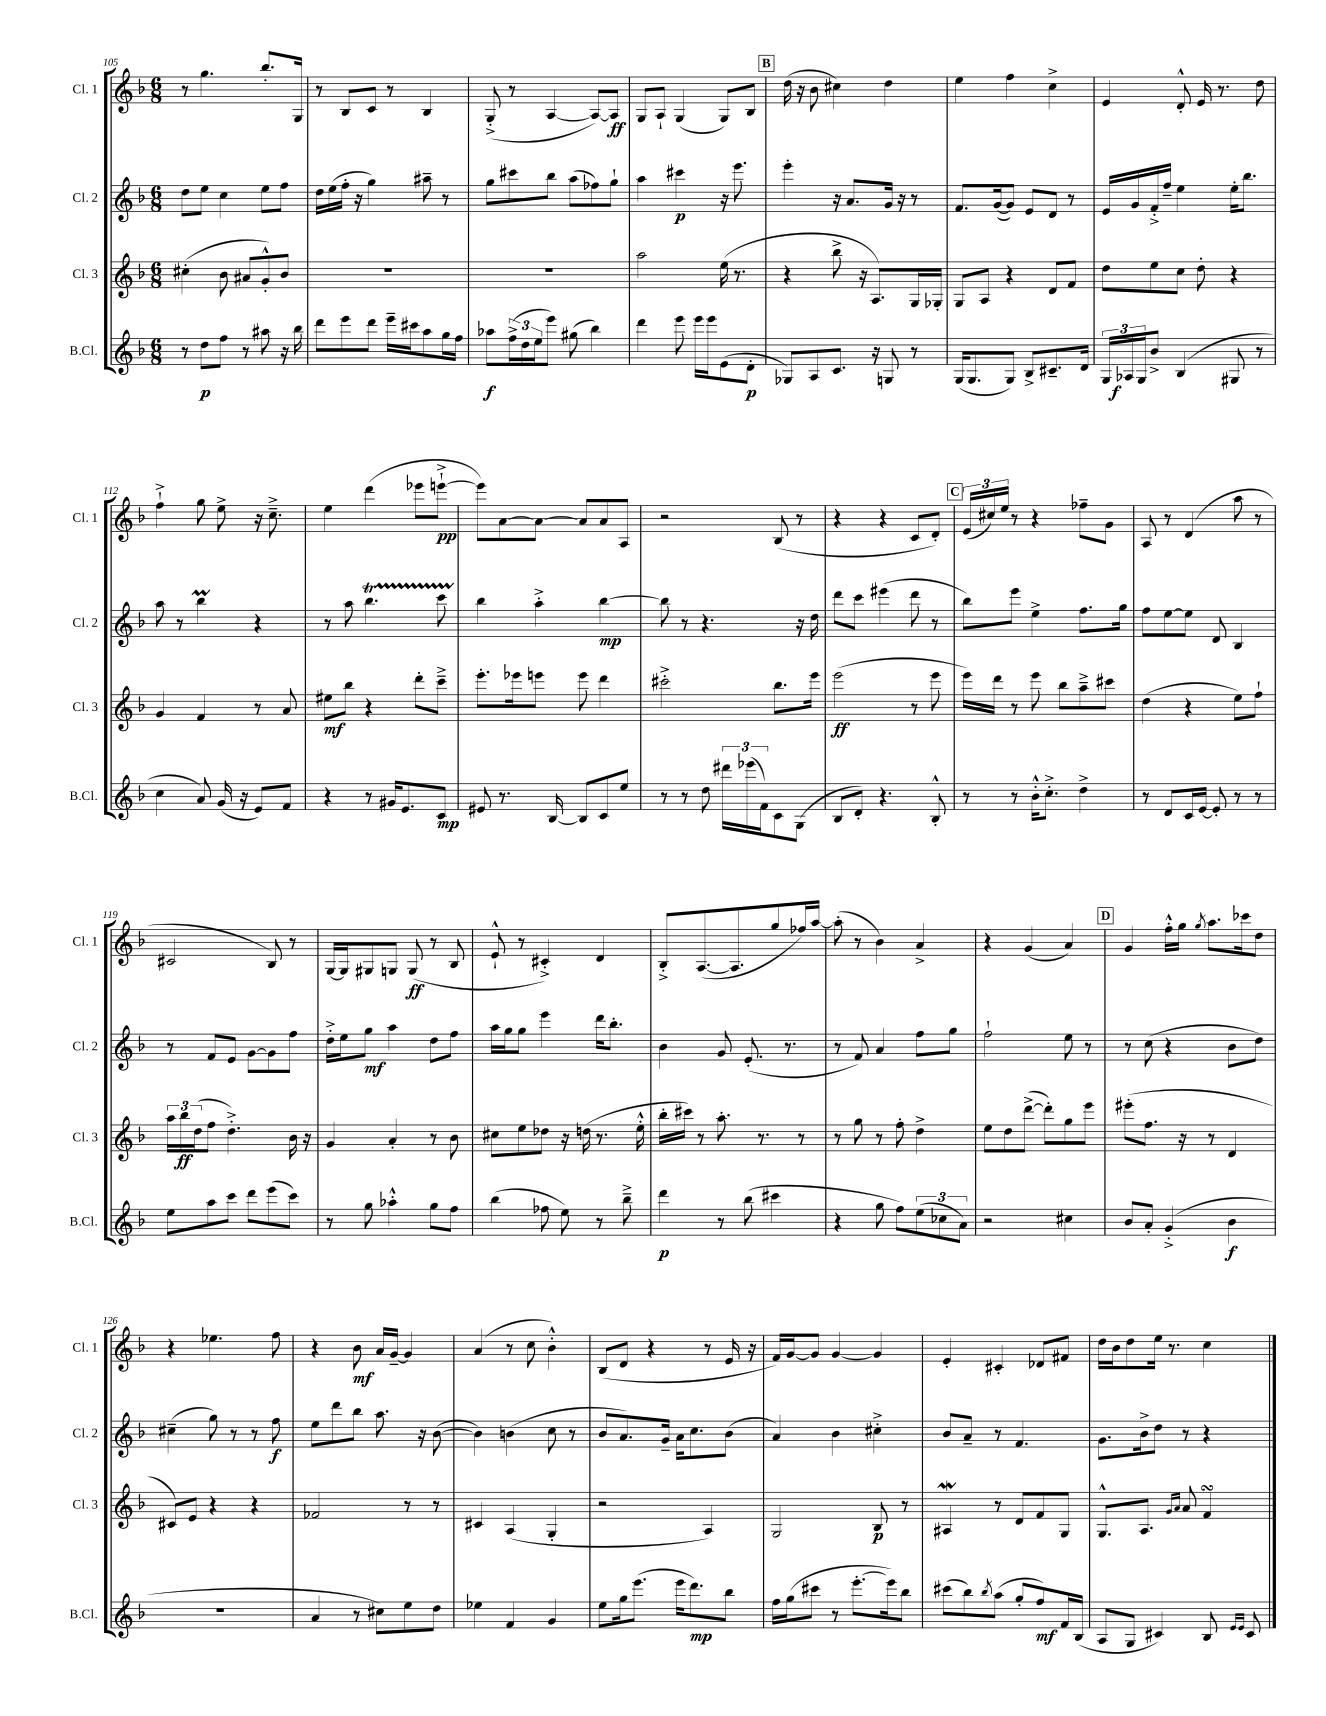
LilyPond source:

<<
\new StaffGroup <<
\new Staff = "s0" \with { instrumentName = "Cl. 1" shortInstrumentName = "Cl. 1" } {
    \clef treble \key f \major \numericTimeSignature \time 6/8
    r8 g''4. bes''8.-. g16 |
    r8 bes8 c'8 r8 bes4 |
    g8-.->( r8 a4~ a8~) a8\ff |
    g8 a8-! g4( g8) bes8 |
    \mark \markup { \box "B" } d''16( r16 bes'8 cis''4) d''4 |
    e''4 f''4 c''4-> |
    e'4 d'8-.-^ e'16 r8. d''8 |
    f''4-!-> g''8 e''8-> r16 c''8.---> |
    e''4 d'''4( ees'''8 e'''8~-!->\pp |
    e'''8) a'8~ a'8~ a'8 a'8 a8 |
    r2 bes8( r8 |
    r4 r4 c'8 d'8-.) |
    \mark \markup { \box "C" } \tuplet 3/2 { e'16( cis''16) e''16 } r8 r4 fes''8-- g'8 |
    a8 r8 d'4( a''8 r8 |
    cis'2 bes8) r8 |
    g16~ g16 gis8 g8 g8\ff( r8 bes8 |
    e'8-!-^ r8 cis'4-.->) d'4 |
    bes8-.-> a8.~( a8. g''8 fes''16) a''16~ |
    a''8-.( r8 bes'4) a'4-> |
    r4 g'4( a'4) |
    \mark \markup { \box "D" } g'4 f''16-.-^ g''16 \acciaccatura { g''8 } a''8. ces'''16 d''8 |
    r4 ees''4. f''8 |
    r4 bes'8\mf a'16 g'16~-- g'4 |
    a'4( r8 c''8 bes'4-.-^) |
    bes8( d'8 r4 r8 e'16 r16 |
    f'16) g'16~ g'8 g'4~ g'4 |
    e'4-. cis'4-. des'8 fis'8 |
    d''16 bes'16 d''8 e''16 r8. c''4 \bar "|." |
}
\new Staff = "s1" \with { instrumentName = "Cl. 2" shortInstrumentName = "Cl. 2" } {
    \clef treble \key f \major \numericTimeSignature \time 6/8
    d''8 e''8 c''4 e''8 f''8 |
    d''16 e''16( f''16-. r16 g''4) ais''8-- r8 |
    g''8 cis'''8 bes''8 a''8( fes''8) g''8-! |
    a''4 cis'''4\p r16 e'''8. |
    \mark \markup { \box "B" } e'''4-. r16 a'8. g'16 r16 r8 |
    f'8. g'16~( g'8) e'8 d'8 r8 |
    e'16 g'16 f'16-.-> f''16-- e''4 e''16-. bes''8. |
    a''8 r8 bes''4\prall r4 |
    r8 a''8 bes''4.\startTrillSpan c'''8 |
    bes''4\stopTrillSpan a''4-.-> bes''4~\mp |
    bes''8 r8 r4. r16 d''16 |
    d'''8 c'''8 eis'''4( d'''8 r8 |
    \mark \markup { \box "C" } bes''8) e'''8 e''4-> f''8. g''16 |
    f''8 e''8~ e''8 d'8 bes4 |
    r8 f'8 e'8 g'8~ g'8 f''8 |
    d''16-.-> e''16 g''8\mf a''4 d''8 f''8 |
    a''16 g''16 g''8 e'''4 d'''16 bes''8.-. |
    bes'4 g'8 e'8.-.( r8. |
    r8 f'8) a'4 f''8 g''8 |
    f''2-! e''8 r8 |
    \mark \markup { \box "D" } r8 c''8( r4 bes'8 d''8) |
    cis''4--( g''8) r8 r8 f''8\f |
    e''8 d'''8 bes''8 a''8. r16 bes'8~( |
    bes'4) b'4( c''8 r8 |
    bes'8 a'8.) g'16-- a'16 c''8. bes'8( |
    a'4) bes'4 cis''4-.-> |
    bes'8 a'8-- r8 f'4. |
    g'8. bes'16-> d''8 r8 r4 \bar "|." |
}
\new Staff = "s2" \with { instrumentName = "Cl. 3" shortInstrumentName = "Cl. 3" } {
    \clef treble \key f \major \numericTimeSignature \time 6/8
    cis''4-.( bes'8 ais'8 g'8-.-^) bes'8 |
    R2. |
    R2. |
    a''2 e''16( r8. |
    \mark \markup { \box "B" } r4 bes''8-> r16 a8.) g16 ges16-. |
    g8 a8 r4 d'8 f'8 |
    d''8 e''8 c''8 d''8-. r4 |
    g'4 f'4 r8 a'8 |
    eis''8\mf bes''8 r4 d'''8-. c'''8---> |
    e'''8.-. ees'''16 e'''8 e'''8 d'''4 |
    cis'''2-.-> bes''8. e'''16 |
    e'''2\ff( r8 e'''8 |
    \mark \markup { \box "C" } e'''16) d'''16 r8 e'''8 bes''8 a''8---> cis'''8 |
    d''4( r4 e''8) f''8-! |
    \tuplet 3/2 { a''16 bes''16\ff d''16( } f''8 d''4.-.->) bes'16 r16 |
    g'4 a'4-. r8 bes'8 |
    cis''8 e''8 des''8 r16 d''16( r8. e''16-.-^ |
    bes''16-. cis'''16) r8 a''8.-. r8. r8 |
    r8 g''8 r8 f''8-. d''4-> |
    e''8 d''8 d'''8~->( d'''8-.) g''8 e'''8 |
    \mark \markup { \box "D" } eis'''8-.( f''8. r16 r8 d'4 |
    cis'8) e'8 r4 r4 |
    fes'2 r8 r8 |
    cis'4 a4( g4-. |
    r2 a4) |
    g2 bes8\p r8 |
    ais4\mordent r8 d'8 f'8 g8 |
    g8.-^ a8. \grace { g'16 a'16 } a'8 f'4\turn \bar "|." |
}
\new Staff = "s3" \with { instrumentName = "B.Cl." shortInstrumentName = "B.Cl." } {
    \clef treble \key f \major \numericTimeSignature \time 6/8
    r8 d''8\p f''8 r8 ais''8 r16 bes''16 |
    d'''8 e'''8 d'''8 e'''16-- cis'''16 a''8 g''16 f''16 |
    aes''8\f \tuplet 3/2 { f''16->( d''16 e''16 } e'''8) gis''8( bes''4) |
    d'''4 e'''8 e'''16 e'''16 e'8( d'8-.\p |
    \mark \markup { \box "B" } ges8) a8 c'8. r16 g8 r8 |
    g16( g8. g8) bes8-> cis'8.-- d'16 |
    \tuplet 3/2 { g16 aes16\f g16 } bes'8-> bes4( gis8 r8 |
    c''4 a'8) g'16( r16 e'8) f'8 |
    r4 r8 gis'16 e'8. c'8\mp |
    eis'8 r8. bes16~ bes8 c'8 e''8 |
    r8 r8 d''8 \tuplet 3/2 { dis'''16 ees'''16( f'16) } c'8 g8( |
    bes8 d'8-.) r4. bes8-.-^ |
    \mark \markup { \box "C" } r8 r8 bes'16-.-^ c''8.-.-> d''4-> |
    r8 d'8 c'16 e'16~ e'8-. r8 r8 |
    e''8 a''8 c'''8 d'''8 e'''8( c'''8) |
    r8 g''8 aes''4-.-^ g''8 f''8 |
    bes''4( fes''8 e''8) r8 bes''8---> |
    d'''4\p r8 bes''8( cis'''4 |
    r4 g''8 f''8) \tuplet 3/2 { e''8( ces''8 a'8) } |
    r2 cis''4 |
    \mark \markup { \box "D" } bes'8 a'8-. g'4-.->( bes'4\f |
    R2. |
    a'4 r8 cis''8) e''8 d''8 |
    ees''4 f'4 g'4 |
    e''8 g''16 e'''8.( e'''16 d'''8.\mp) bes''8 |
    f''16 g''16( cis'''8 r8 e'''8.~-. e'''16) bes''8 |
    cis'''8( bes''8) \acciaccatura { bes''8 } a''8( g''8-. f''8\mf) f'16 bes16( |
    a8 g8 cis'4) bes8 \grace { e'16 e'16 } cis'8 \bar "|." |
}
>>
>>
\layout { \context { \Score currentBarNumber = #105 } }
